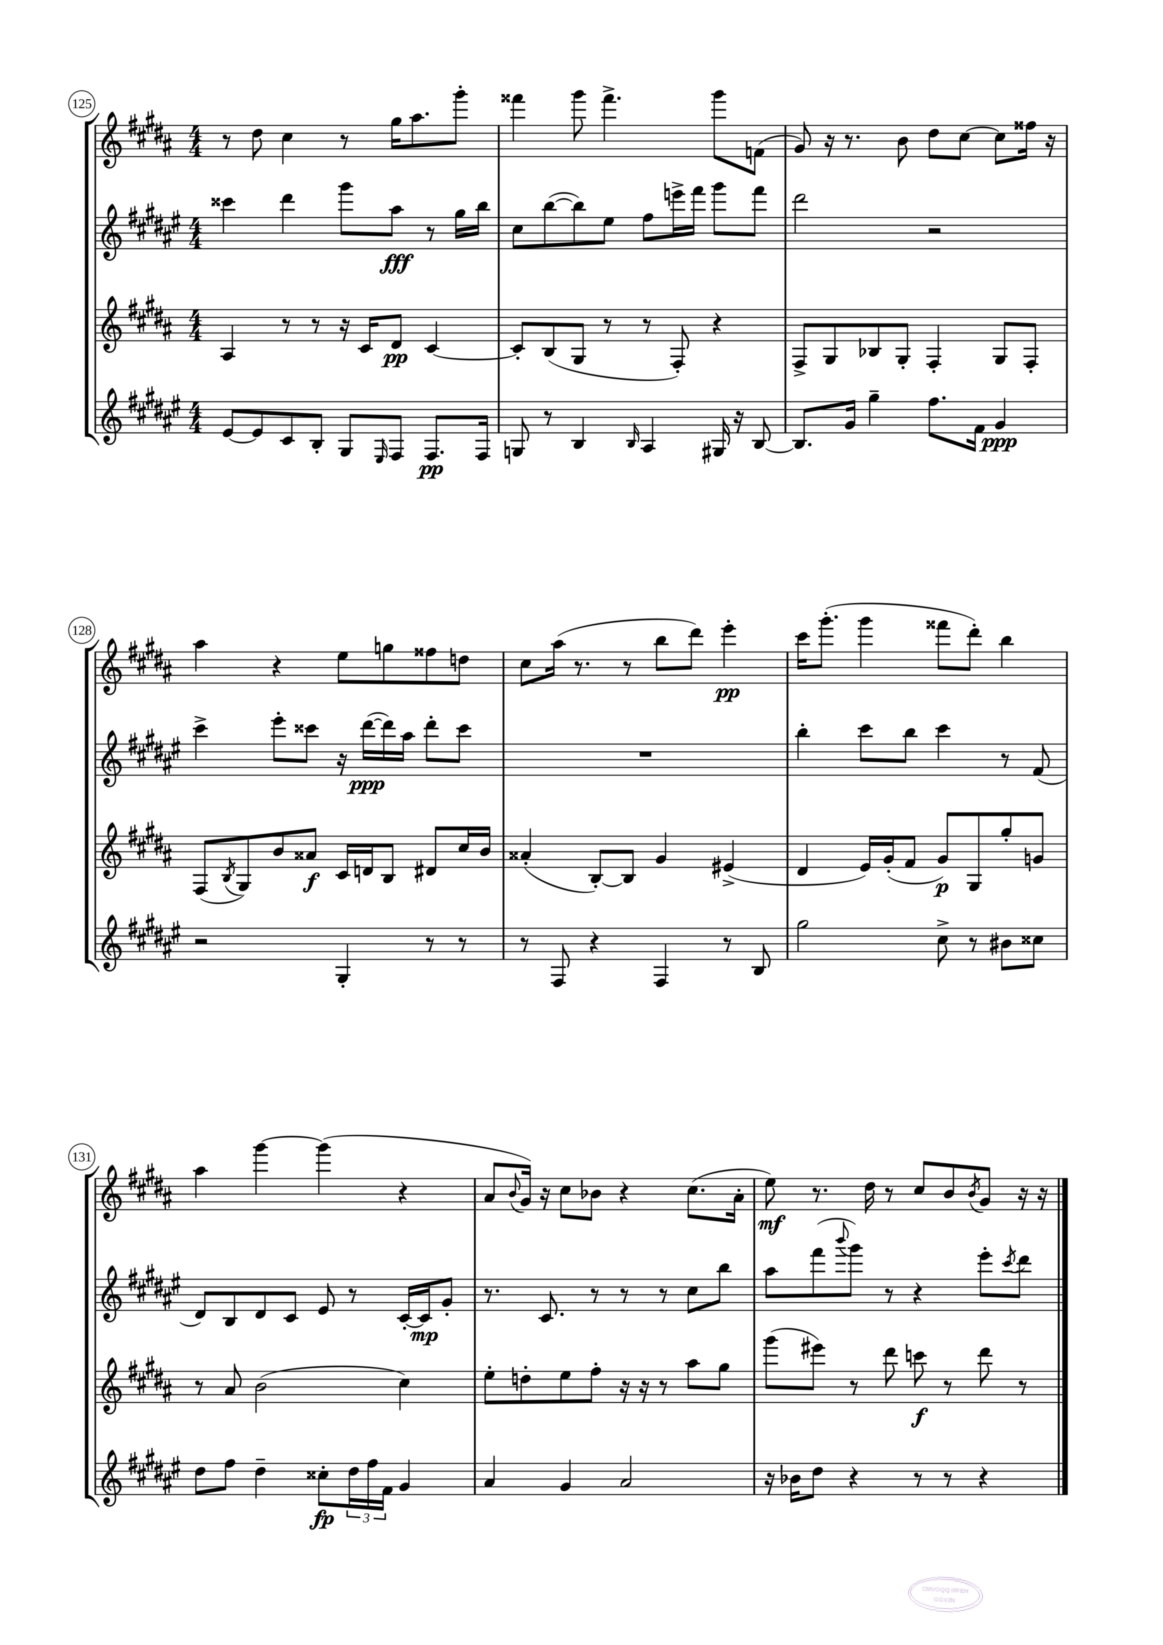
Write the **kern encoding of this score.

**kern	**dynam	**kern	**dynam	**kern	**dynam	**kern	**dynam
*part4	*part4	*part3	*part3	*part2	*part2	*part1	*part1
*staff4	*staff4	*staff3	*staff3	*staff2	*staff2	*staff1	*staff1
*clefG2	*	*clefG2	*	*clefG2	*	*clefG2	*
*k[f#c#g#d#a#e#]	*	*k[f#c#g#d#a#]	*	*k[f#c#g#d#a#e#]	*	*k[f#c#g#d#a#]	*
*M4/4	*	*M4/4	*	*M4/4	*	*M4/4	*
=125	=125	=125	=125	=125	=125	=125	=125
[8e#/L	.	4A#/	.	4ccc##X\	.	8r	.
8e#/]	.	.	.	.	.	8dd#\	.
8c#/	.	8r	.	4ddd#\	.	4cc#\	.
8B'/J	.	8r	.	.	.	.	.
8G#/L	.	16r	.	8ggg#\L	.	8r	.
.	.	16c#/KL	.	.	.	.	.
16qqE#/	.	.	.	.	.	.	.
8F#/J	.	8d#/J	pp	8aa#\J	fff	16gg#\KL	.
.	.	.	.	.	.	8.aa#\	.
8.F#/L	pp	[4c#/	.	8r	.	.	.
.	.	.	.	16gg#\LL	.	8ggg#'\J	.
16F#/Jk	.	.	.	16bb\JJ	.	.	.
=126	=126	=126	=126	=126	=126	=126	=126
8Gn/	.	8c#'/L]	.	8cc#\L	.	4fff##X\	.
8r	.	(8B/	.	([8bb\	.	.	.
4B/	.	8G#/J	.	8bb\])	.	8ggg#\	.
.	.	8r	.	8ee#\J	.	4.fff##^\	.
16qqB/	.	.	.	.	.	.	.
4A#/	.	8r	.	8ff#\L	.	.	.
.	.	8F#'/)	.	16eeen^\L	.	.	.
.	.	.	.	16fff#\JJ	.	.	.
16G#X/	.	4r	.	8ggg#\L	.	8ggg#\L	.
16r	.	.	.	.	.	.	.
[8B/	.	.	.	8fff#\J	.	(8fn\J	.
=127	=127	=127	=127	=127	=127	=127	=127
8.B/L]	.	8F#^/L	.	2ddd#\	.	8g#/)	.
.	.	8G#/	.	.	.	16r	.
16g#/Jk	.	.	.	.	.	8.r	.
4gg#~\	.	8B-X/	.	.	.	.	.
.	.	8G#'/J	.	.	.	8b\	.
8.ff#\L	.	4F#'/	.	2r	.	8dd#\L	.
.	.	.	.	.	.	[8cc#\J	.
16f#\Jk	.	.	.	.	.	.	.
4g#/	ppp	8G#/L	.	.	.	8cc#\L]	.
.	.	8F#'/J	.	.	.	16ff##X\Jk	.
.	.	.	.	.	.	16r	.
!!LO:LB:g=z
=128	=128	=128	=128	=128	=128	=128	=128
2r	.	(8F#/L	.	4ccc#^\	.	4aa#\	.
.	.	8qB/	.	.	.	.	.
.	.	8G#/)	.	.	.	.	.
.	.	8b/	.	8eee#'\L	.	4r	.
.	.	8a##X/J	f	8ccc##X\J	.	.	.
4G#'/	.	16c#/LL	.	16r	.	8ee\L	.
.	.	16dn/J	.	([16ddd#\LL	ppp	.	.
.	.	8B/J	.	16ddd#\])	.	8ggn\	.
.	.	.	.	16aa#\JJ	.	.	.
8r	.	8d#X/L	.	8ddd#'\L	.	8ff##X\	.
8r	.	16cc#/L	.	8ccc##\J	.	8ddn\J	.
.	.	16b/JJ	.	.	.	.	.
=129	=129	=129	=129	=129	=129	=129	=129
8r	.	(4a##X'/	.	1r	.	8cc#\L	.
8F#/	.	.	.	.	.	(16aa#\Jk	.
.	.	.	.	.	.	8.r	.
4r	.	[8B'/L)	.	.	.	.	.
.	.	8B/J]	.	.	.	8r	.
4F#/	.	4g#/	.	.	.	8bb\L	.
.	.	.	.	.	.	8ddd#\J)	.
8r	.	(4e#X^/	.	.	.	4eee'\	pp
8B/	.	.	.	.	.	.	.
=130	=130	=130	=130	=130	=130	=130	=130
2gg#\	.	4d#/	.	4bb'\	.	16ccc#\KL	.
.	.	.	.	.	.	(8.ggg#'\J	.
.	.	16e/LL)	.	8ccc#\L	.	4ggg#\	.
.	.	(16g#'/J	.	.	.	.	.
.	.	8f#/J	.	8bb\J	.	.	.
8cc#^\	.	8g#/L)	p	4ccc#\	.	8fff##X\L	.
8r	.	8G#/	.	.	.	8ddd#'\J)	.
8b#X\L	.	8gg#'/	.	8r	.	4bb\	.
8cc##X\J	.	8gn/J	.	(8f#/	.	.	.
!!LO:LB:g=z
=131	=131	=131	=131	=131	=131	=131	=131
8dd#\L	.	8r	.	8d#/L)	.	4aa#\	.
8ff#\J	.	8a#/	.	8B/	.	.	.
4dd#~\	.	(2b\	.	8d#/	.	[4ggg#\	.
.	.	.	.	8c#/J	.	.	.
8cc##X'\L	fp	.	.	8e#/	.	(4ggg#\]	.
24dd#\L	.	.	.	8r	.	.	.
24ff#\	.	.	.	.	.	.	.
24f#\JJ	.	.	.	.	.	.	.
4g#/	.	4cc#\)	.	[16c#'/LL	.	4r	.
.	.	.	.	16c#/J]	mp	.	.
.	.	.	.	8g#'/J	.	.	.
=132	=132	=132	=132	=132	=132	=132	=132
4a#/	.	8ee'\L	.	8.r	.	8a#/L	.
.	.	.	.	.	.	8qqb/	.
.	.	8ddn'\	.	.	.	16g#/Jk)	.
.	.	.	.	8.c#/	.	16r	.
4g#/	.	8ee\	.	.	.	8cc#\L	.
.	.	8ff#'\J	.	8r	.	8b-X\J	.
2a#/	.	16r	.	8r	.	4r	.
.	.	16r	.	.	.	.	.
.	.	8r	.	8r	.	.	.
.	.	8aa#\L	.	8cc#\L	.	(8.cc#\L	.
.	.	8gg#\J	.	8bb\J	.	.	.
.	.	.	.	.	.	16a#'\Jk	.
=133	=133	=133	=133	=133	=133	=133	=133
16r	.	(8ggg#\L	.	8aa#\L	.	8ee\)	mf
16b-X\KL	.	.	.	.	.	.	.
8dd#\J	.	8eee#X\J)	.	(8fff#\	.	8.r	.
.	.	.	.	8qqbbb/	.	.	.
4r	.	8r	.	8ggg#\J)	.	.	.
.	.	.	.	.	.	16dd#\	.
.	.	8ddd#\	.	8r	.	8r	.
8r	.	8cccn\	f	4r	.	8cc#/L	.
8r	.	8r	.	.	.	8b/	.
.	.	.	.	.	.	8qb/	.
4r	.	8ddd#\	.	8eee#'\L	.	8g#/J	.
.	.	.	.	8qccc#/	.	.	.
.	.	8r	.	8ddd#\J	.	16r	.
.	.	.	.	.	.	16r	.
==	==	==	==	==	==	==	==
*-	*-	*-	*-	*-	*-	*-	*-
